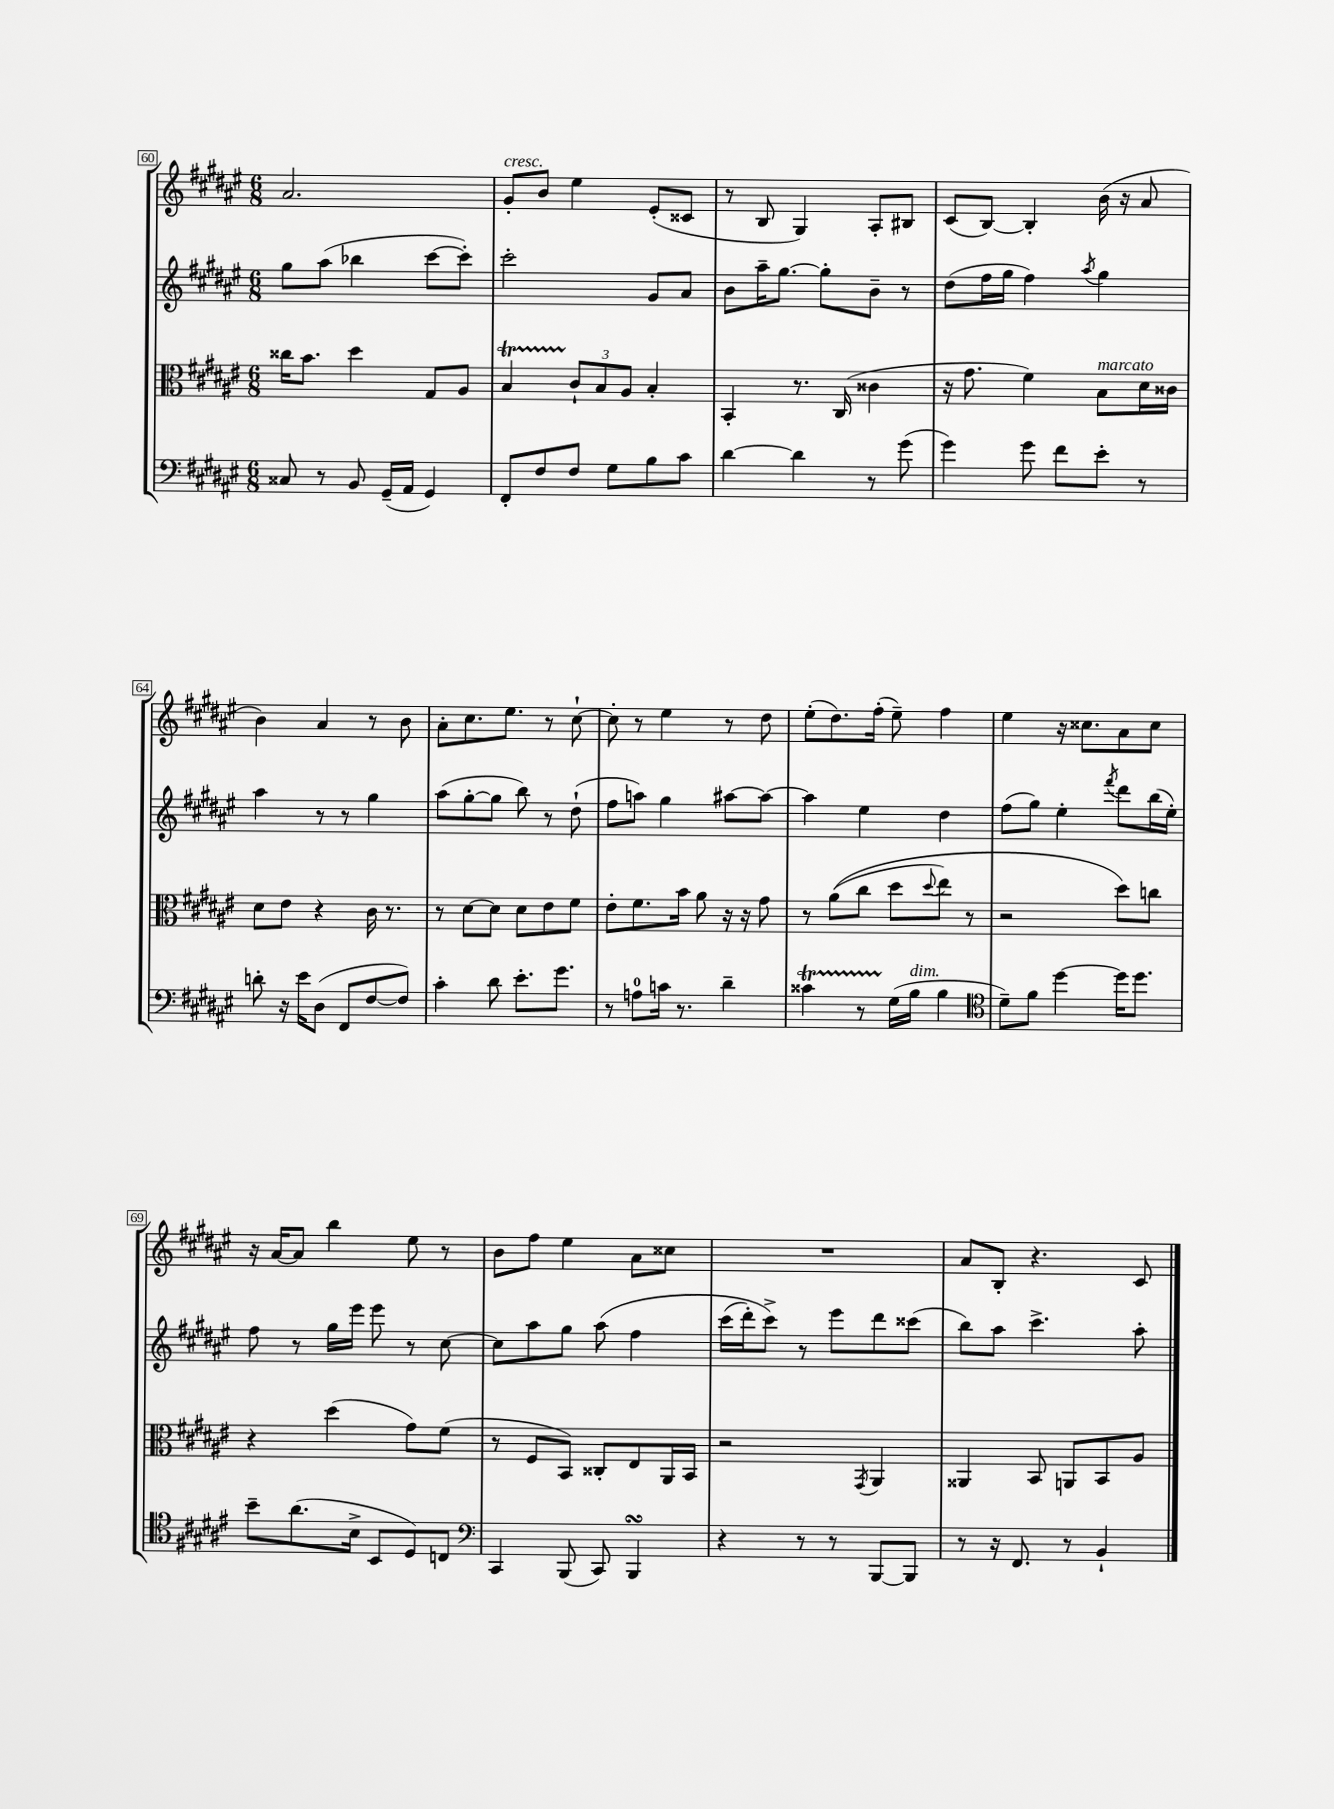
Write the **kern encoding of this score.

**kern	**kern	**kern	**kern
*part4	*part3	*part2	*part1
*staff4	*staff3	*staff2	*staff1
*clefF4	*clefC3	*clefG2	*clefG2
*k[f#c#g#d#a#e#]	*k[f#c#g#d#a#e#]	*k[f#c#g#d#a#e#]	*k[f#c#g#d#a#e#]
*M6/8	*M6/8	*M6/8	*M6/8
=60	=60	=60	=60
8C##X/	16cc##X\KL	8gg#\L	2.a#/
.	8.b\J	.	.
8r	.	(8aa#\J	.
8BB/	4dd#\	4bb-X\	.
(16GG#~/LL	.	.	.
16AA#/JJ	.	.	.
4GG#/)	8G#/L	[8ccc#\L	.
.	8A#/J	8ccc#'\J])	.
=61	=61	=61	=61
!	!	!	!LO:TX:a:i:t=cresc.
8FF#'/L	4BT/	2ccc#'\	8g#'/L
8F#/	.	.	8b/J
8F#/J	12c#`/L	.	4ee#\
.	12B/	.	.
8G#\L	.	.	.
.	12A#/J	.	.
8B\	4B'/	8g#/L	(8e#'/L
8c#\J	.	8a#/J	8c##X/J
=62	=62	=62	=62
[4d#\	4BB'/	8b\L	8r
.	.	16aa#~\K	8B/
.	.	[8.gg#\J	.
4d#\]	8.r	.	4G#/)
.	.	8gg#'\L]	.
.	(16C#/	.	.
8r	4c##X\	8b~\J	8A#'/L
(8g#\	.	8r	8B#X/J
=63	=63	=63	=63
4g#\)	16r	(8dd#\L	(8c#/L
.	8.g#\	.	.
.	.	16ff#\L	[8B/J)
.	.	16gg#\JJ	.
8g#\	4f#\)	4ff#\)	4B'/]
8f#\L	.	.	.
.	.	8qaa#/	.
!	!LO:TX:a:i:t=marcato	!	!
8e#'\J	8B\L	4gg#\	(16b\
.	.	.	16r
8r	16d#\L	.	8a#/
.	16c##X\JJ	.	.
!!LO:LB:g=z
=64	=64	=64	=64
8dn'\	8d#\L	4aa#\	4b\)
16r	8e#\J	.	.
16e#\KL	.	.	.
(8D#\J	4r	8r	4a#/
8FF#/L	.	8r	.
[8F#/	16c#\	4gg#\	8r
.	8.r	.	.
8F#/J])	.	.	8b\
=65	=65	=65	=65
4c#'\	8r	(8aa#\L	8a#'\L
.	[8d#\L	[8gg#'\	8.cc#\
8d#\	8d#\J]	8gg#\J]	.
.	.	.	8.ee#\J
8.e#'\L	8d#\L	8bb\)	.
.	8e#\	8r	8r
8.g#\J	.	.	.
.	8f#\J	(8dd#`\	[8cc#`\
=66	=66	=66	=66
8r	8e#'\L	8ff#\L	8cc#'\]
8An\L	8.f#\	8aan\J)	8r
16cn\Jk	.	4gg#\	4ee#\
8.r	16b\Jk	.	.
.	8a#\	.	.
4d#~\	16r	[8aa#X\L	8r
.	16r	.	.
.	8g#\	8aa#\J_	8dd#\
=67	=67	=67	=67
4c##Xt\	8r	4aa#\]	(8ee#'\L
.	((8a#\L	.	8.dd#\)
8r	8cc#\J	4ee#\	.
.	.	.	(16ff#'\Jk
(16G#\LL	8dd#\L	.	8ee#~\)
!LO:TX:a:i:t=dim.	!	!	!
16B\JJ	.	.	.
.	8qqdd#/	.	.
4B\	8ee#\J)	4dd#\	4ff#\
.	8r	.	.
=68	=68	=68	=68
*clefC4	*	*	*
8d#~\L)	2r	(8ff#\L	4ee#\
8f#\J	.	8gg#\J)	.
[4dd#\	.	4ee#'\	16r
.	.	.	8.cc##X\L
.	.	8qfff#/	.
16dd#\KL]	8dd#\L)	8ddd#\L	8a#\
8.dd#\J	.	.	.
.	8ccn\J	(16bb\L	8cc##\J
.	.	16ee#'\JJ)	.
!!LO:LB:g=z
=69	=69	=69	=69
8b~\L	4r	8ff#\	16r
.	.	.	[16a#/KL
(8.a#\	.	8r	8a#/J]
.	(4dd#\	16gg#\LL	4bb\
16B^\Jk	.	16eee#\JJ	.
8BB/L	.	8eee#\	.
8D#/)	8g#\L)	8r	8ee#\
8Cn/J	(8f#\J	[8cc#\	8r
=70	=70	=70	=70
*clefF4	*	*	*
4CC#/	8r	8cc#\L]	8b\L
.	8F#/L	8aa#\	8ff#\J
(8BBB/	8BB/J)	8gg#\J	4ee#\
8CC#/)	8C##X'/L	(8aa#\	.
4BBBsSSs/	8E#/	4ff#\	8a#\L
.	16AA#/L	.	8cc##X\J
.	16BB/JJ	.	.
=71	=71	=71	=71
4r	2r	(16ccc#\LL	2.r
.	.	16ddd#'\J)	.
.	.	8ccc#^\J)	.
8r	.	8r	.
8r	.	8eee#\L	.
.	8qGG#/	.	.
[8BBB/L	4AA#/	8ddd#\	.
8BBB/J]	.	(8ccc##X\J	.
=72	=72	=72	=72
8r	4AA##X/	8bb\L)	8a#/L
16r	.	8aa#\J	8B'/J
8.FF#/	.	.	.
.	8BB/	4.ccc#^\	4.r
8r	8AAn/L	.	.
4BB`/	8BB/	.	.
.	8A#/J	8aa#'\	8c#/
==	==	==	==
*-	*-	*-	*-
